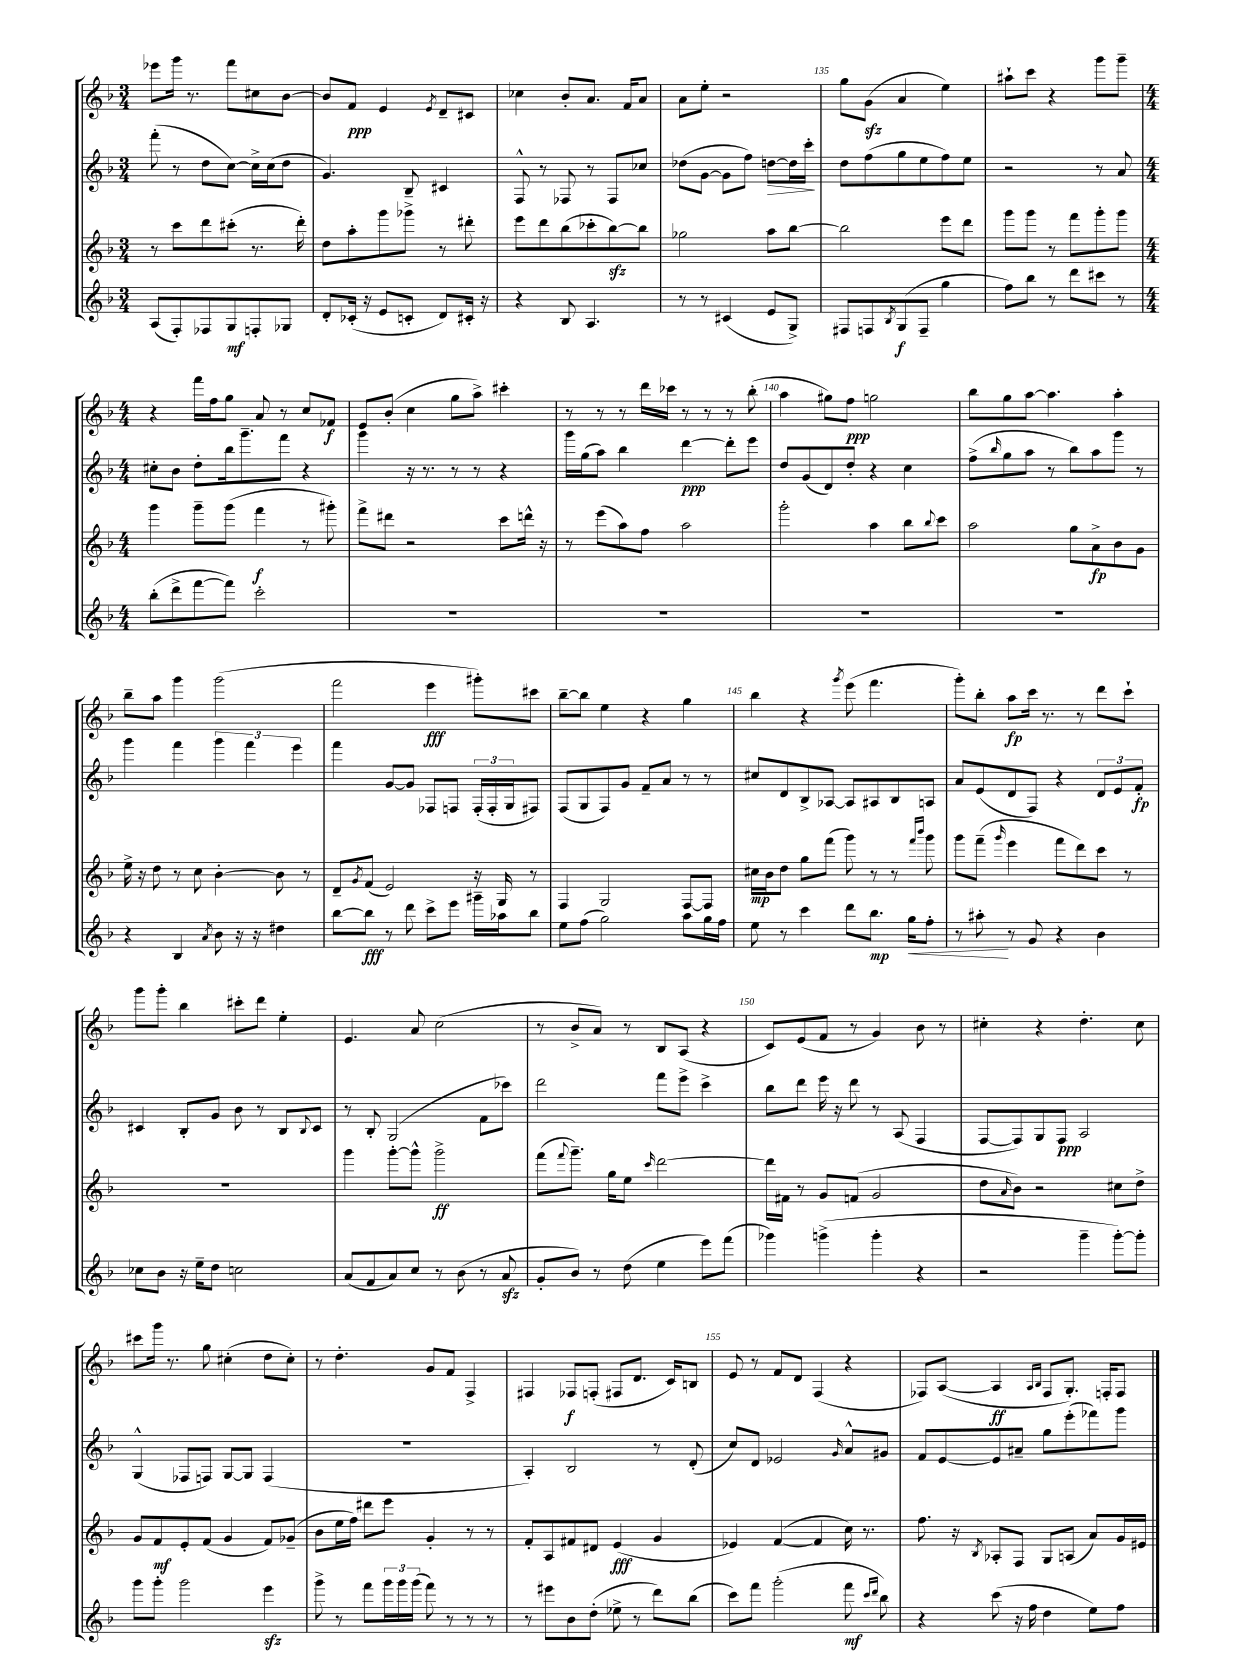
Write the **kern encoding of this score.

**kern	**kern	**kern	**kern
*staff4	*staff3	*staff2	*staff1
*clefG2	*clefG2	*clefG2	*clefG2
*k[b-]	*k[b-]	*k[b-]	*k[b-]
*M3/4	*M3/4	*M3/4	*M3/4
(8A	8r	(8fff'	8eee-
8F')	8ccc	8r	16ggg
.	.	.	8.r
8F-	8ddd	8dd	.
8G	(8ccc#'	[8cc)	8fff
8F'	8.r	16cc^]	8cc#
.	.	(16cc	.
8G-	.	8dd	[8b-
.	16ddd')	.	.
=	=	=	=
8d'	8dd	4.g)	8b-]
(16c-'	8aa'	.	8f
16r	.	.	.
8e	8ggg	.	4e
8c'	8ggg-^	8B-~	.
.	.	.	8qe
8d)	8r	4c#	8d~
16c#'	8ddd#'	.	8c#
16r	.	.	.
=	=	=	=
4r	8eee	8F^^	4cc-
.	8ddd	8r	.
8B-	(8bb-	8F-	8b-'
4.A	8ccc-'	8r	8.a
.	[8bb-)	8F-	.
.	.	.	16f
.	8bb-]	8cc-	8a
=	=	=	=
8r	2gg-	(8dd-	8a
8r	.	[8g	8ee'
(4c#	.	8g]	2r
.	.	8ff)	.
8e	8aa	[8dd	.
8G^)	[8bb-	16dd]	.
.	.	16ccc'	.
=	=	=	=
8F#	2bb-]	8dd	8gg
8F	.	(8ff	(8g
8qB-	.	.	.
(8G	.	8gg	4a
8F~	.	8ee	.
4gg	8eee	8ff)	4ee)
.	8ddd	8ee	.
=	=	=	=
8ff)	8ggg	2r	8aa#`
8bb-	8ggg	.	8ccc
8r	8r	.	4r
8ddd	8fff	.	.
8ccc#	8ggg'	8r	8ggg
8r	8ggg	8a	8ggg~
=	=	=	=
*M4/4	*M4/4	*M4/4	*M4/4
(8bb-'	4ggg	8cc#'	4r
8ddd^	.	8b-	.
[8fff	8ggg~	8dd'	16fff
.	.	.	16ff
8fff])	(8ggg	16bb-	8gg
.	.	8.ggg~	.
2ccc'	4fff	.	8a
.	.	8fff	8r
.	8r	4r	8cc
.	8ggg#')	.	8f-
=	=	=	=
1r	8fff^	4ggg	8e
.	8ddd#	.	(8b-'
.	2r	16r	4cc
.	.	8.r	.
.	.	8r	8gg
.	.	8r	8aa^)
.	8ccc	4r	4ccc#'
.	16ddd^^	.	.
.	16r	.	.
=	=	=	=
1r	8r	16ggg	8r
.	.	(16gg	.
.	(8eee	8aa)	8r
.	8aa)	4bb-	8r
.	8ff	.	16ddd
.	.	.	16ccc-
.	2aa	[4ddd	8r
.	.	.	8r
.	.	8ddd']	8r
.	.	8eee	(8bb-'
=	=	=	=
1r	2ggg'	8dd	4aa
.	.	(8g	.
.	.	8d)	8gg#)
.	.	8dd'	8ff
.	4aa	4r	2gg
.	8bb-	4cc	.
.	8qqbb-	.	.
.	8ccc	.	.
=	=	=	=
1r	2aa	(8ff^	8bb-
.	.	16qqbb-	.
.	.	8gg	8gg
.	.	8aa	[8aa
.	.	8r	4.aa]
.	8gg	8bb-)	.
.	8a^	8aa	.
.	8b-	8ggg	4aa'
.	8g	8r	.
=	=	=	=
4r	16ee^	4ggg	8bb-~
.	16r	.	.
.	8dd	.	8aa
4B-	8r	4fff	4ggg
.	8cc	.	.
8qa	.	.	.
8b-	[4b-'	6ggg	(2ggg
16r	.	.	.
.	.	6fff	.
16r	.	.	.
4dd#	8b-]	.	.
.	.	6eee	.
.	8r	.	.
=	=	=	=
[8bb-	8d~	4fff	2fff
.	8qg	.	.
8bb-]	(8f	.	.
8r	2e)	[8g	.
8ddd	.	8g]	.
8ccc^	.	8F-	4eee
8eee	.	8F	.
16ggg#~	16r	(24F'	8ggg#')
.	.	24F'	.
16aa-	16G	.	.
.	.	24G	.
8bb-	8r	8F#)	8ccc#
=	=	=	=
8ee	4F	(8F	[8bb-~
(8ff	.	8G	8bb-]
2gg)	2G	8F)	4ee
.	.	8g	.
.	.	8f~	4r
.	.	8a	.
8aa	[8F	8r	4gg
16gg	8F]	8r	.
16ff	.	.	.
=	=	=	=
8ee	16cc#	8cc#	4bb-
.	16b-	.	.
8r	8dd	8d	.
4ccc	8gg	8B-^	4r
.	(8fff	[8A-	.
.	.	.	8qggg
8ddd	8ggg)	8A-]	(8eee
8.bb-	8r	8A#	4.fff
.	8r	8B-	.
16gg	.	.	.
.	16qqfff	.	.
.	16qqbbb-	.	.
8ff'	8ggg	8A	.
=	=	=	=
8r	8ggg	8a	8ggg')
8aa#'	(8fff~	(8e	8bb-'
.	16qqggg	.	.
8r	4eee	8d	8aa
8g	.	8F)	16ccc
.	.	.	8.r
4r	8fff	4r	.
.	8ddd)	.	8r
4b-	8ccc	12d	8ddd
.	.	12e	.
.	8r	.	8ccc`
.	.	12f'	.
=	=	=	=
8cc-	1r	4c#	8ggg
8b-	.	.	8ggg'
16r	.	8B-'	4bb-
16ee~	.	.	.
8dd	.	8g	.
2cc	.	8b-	8ccc#'
.	.	8r	8ddd
.	.	8B-	4ee'
.	.	8qqB-	.
.	.	8c#	.
=	=	=	=
(8a	4ggg	8r	4.e
8f	.	8B-'	.
8a)	[8ggg'	(2G	.
8cc	8ggg^^]	.	8a
8r	2ggg^	.	(2cc
(8b-	.	.	.
8r	.	8f	.
8a	.	8ccc-)	.
=	=	=	=
8g'	(8fff	2ddd	8r
.	8qqfff	.	.
8b-)	8.ggg~)	.	8b-^
8r	.	.	8a)
.	16gg	.	.
(8dd	8ee	.	8r
.	16qqccc	.	.
4ee	[2ddd	8fff	8B-
.	.	8eee^	(8A
8eee)	.	4ccc^	4r
(8fff	.	.	.
=	=	=	=
4ggg-)	16ddd]	8bb-	8c)
.	16f#	.	.
.	8r	8ddd	(8e
(4ggg^	8g	16eee	8f
.	.	16r	.
.	(8f	8ddd	8r
4ggg'	2g	8r	4g)
.	.	(8A	.
4r	.	4F	8b-
.	.	.	8r
=	=	=	=
2r	8dd	[8F	4cc#'
.	16qqa	.	.
.	8b-)	8F])	.
.	2r	8G	4r
.	.	8F	.
4ggg~	.	2A	4.dd'
[8ggg')	8cc#	.	.
8ggg']	8dd^	.	8cc#
=	=	=	=
8ggg	8g	(4G^^	8ccc#
8ggg'	8f	.	16ggg
.	.	.	8.r
2ggg	8e'	8F-	.
.	(8f	8F)	8gg
.	4g	[8G	(4cc#'
.	.	8G]	.
4eee	8f)	(4F	8dd
.	(8g-~	.	8cc#')
=	=	=	=
8ggg^	8b-	1r	8r
8r	16ee	.	4.dd'
.	16ff)	.	.
8fff	8ddd#	.	.
24ggg	8eee	.	.
24ggg	.	.	.
(24ggg	.	.	.
8fff)	4g'	.	8g
8r	.	.	8f
8r	8r	.	4F^
8r	8r	.	.
=	=	=	=
8r	8f'	4A')	4F#
8eee#	8A	.	.
8b-	8f#	2B-	8F-
(8dd'	8d#	.	(8F'
8ee-^	(4e	.	8F#
8r	.	.	8.d
8ddd)	4g	8r	.
.	.	.	16c)
(8bb-	.	(8d'	8B
=	=	=	=
8ccc)	4e-)	8cc)	8e
8fff	.	8d	8r
(2ggg'	([4f	2e-	8f
.	.	.	8d
.	4f]	.	(4F
.	.	16qqg	.
8fff	16cc)	8a^^	4r
.	8.r	.	.
16qqccc	.	.	.
16qqddd	.	.	.
8bb-)	.	8g#	.
=	=	=	=
4r	8.ff	8f	8F-)
.	.	[8e	([8A
.	16r	.	.
.	8qB-	.	.
(8ccc	8A-'	8e]	4A]
16r	8F	8a#~	.
16ff	.	.	.
.	.	.	16qqA
.	.	.	16qqB-
4dd	8G	8gg	8F-
.	(8A	(8eee'	8.G')
8ee)	8a)	8fff-)	.
.	.	.	16F'
8ff	16g	8ggg	8F
.	16e#	.	.
==	==	==	==
*-	*-	*-	*-
